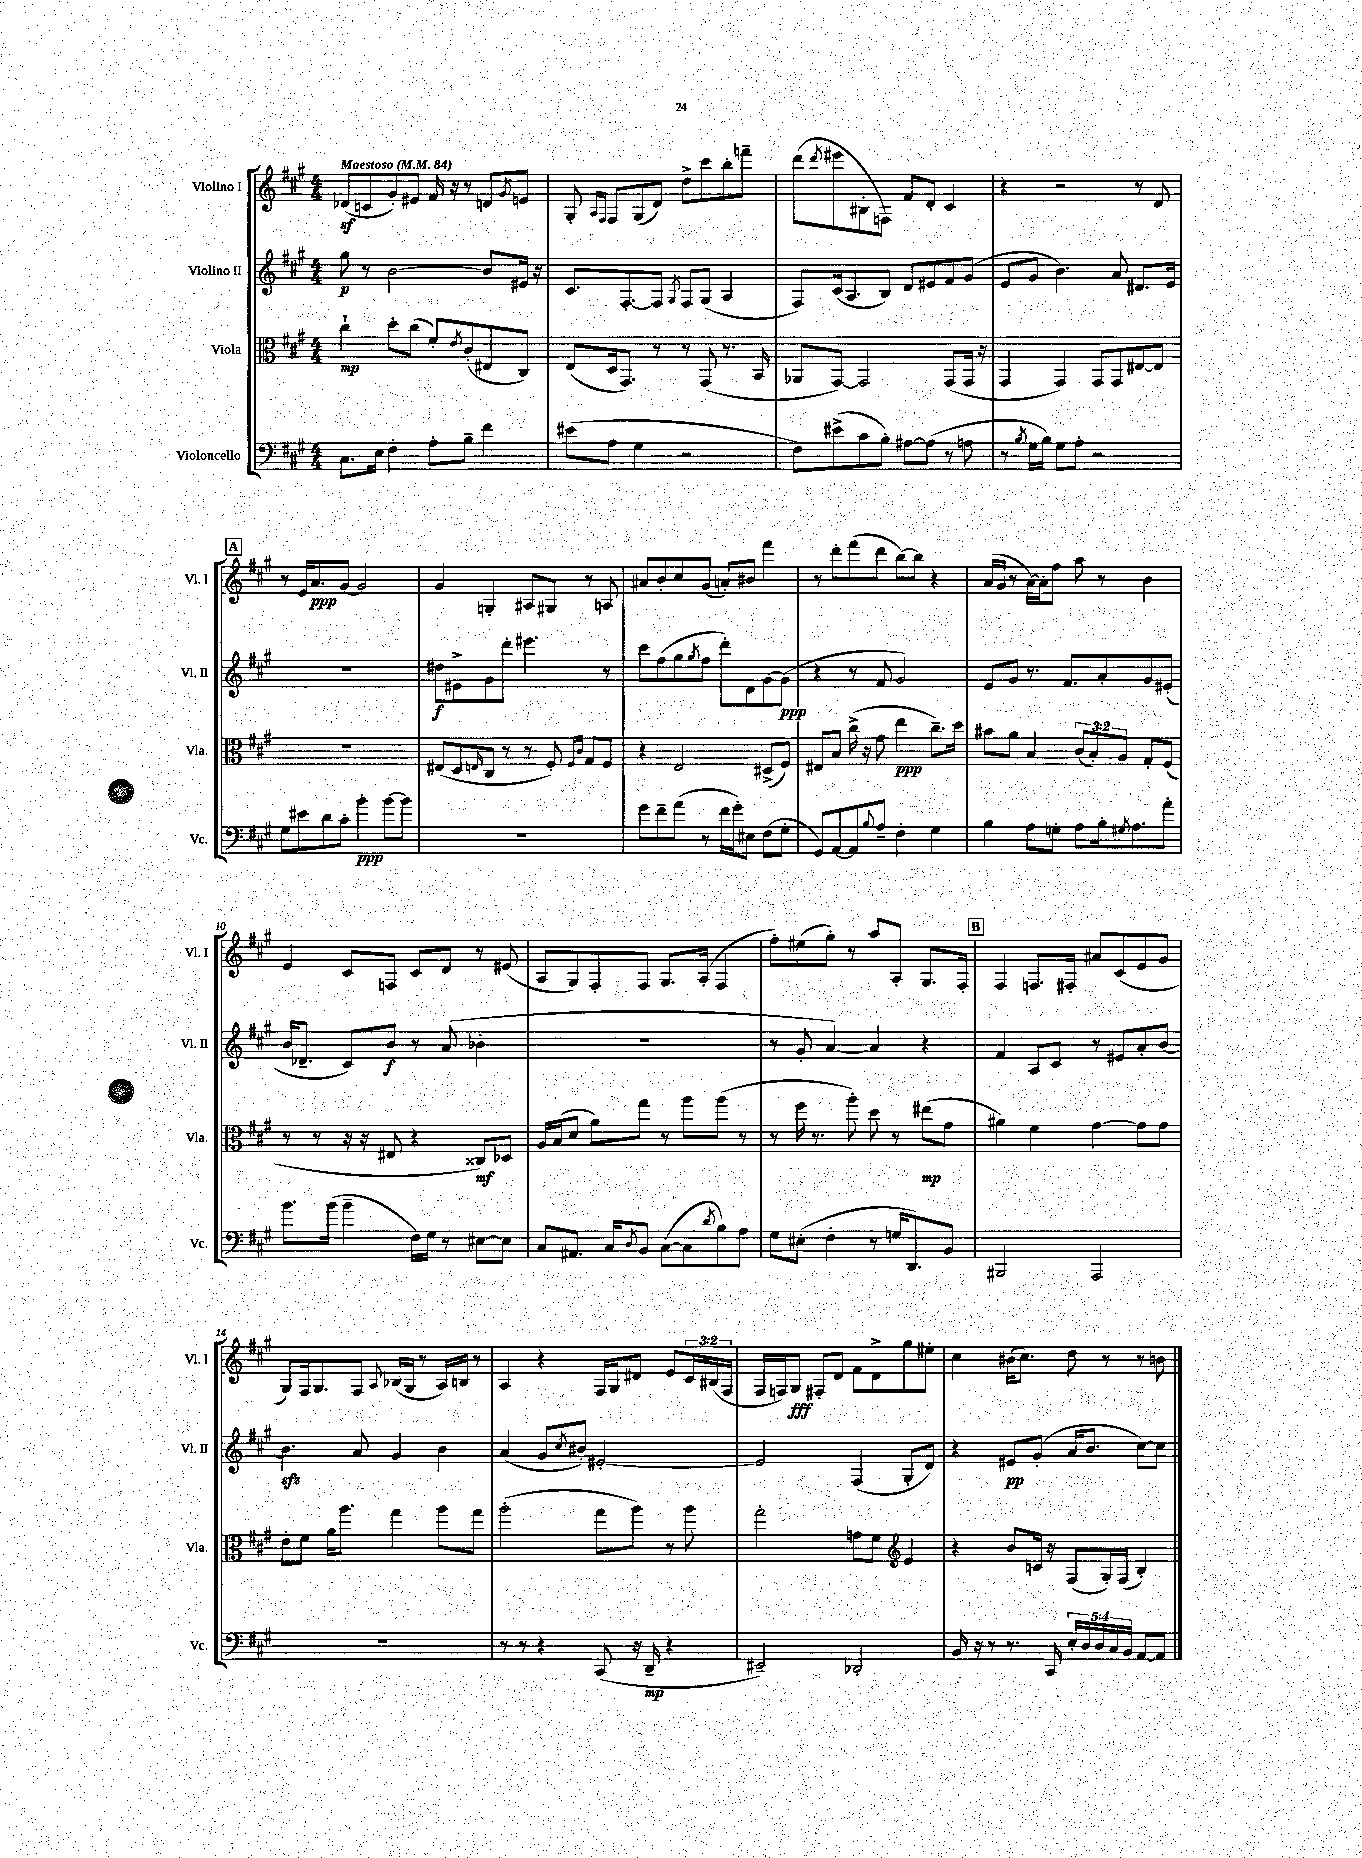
<<
\new StaffGroup <<
\new Staff = "s0" \with { instrumentName = "Violino I" shortInstrumentName = "Vl. I" } {
    \clef treble \key a \major \numericTimeSignature \time 4/4 \override Staff.TupletNumber.text = #tuplet-number::calc-fraction-text \tempo "Maestoso" 4 = 84
    des'8\sf( c'8 gis'8-.) eis'8 fis'16 r16 r8 d'8 \acciaccatura { gis'8 } e'8 |
    gis8-. \grace { a16 fis16 } fis8 gis8( d'8) d''8-> cis'''8 b''8-. f'''8-- |
    d'''8( \acciaccatura { d'''8 } eis'''8 bis8-. f8) fis'8 d'8-. cis'4 |
    r4 r2 r8 d'8 |
    \mark \markup { \box "A" } r8 e'16 a'8.\ppp gis'8~ gis'2 |
    gis'4 g4-. ais8 gis8 r8 a8 |
    ais'8 b'8-. cis''8 gis'8( a'8-.) bis'8 fis'''4 |
    r8 d'''8-. fis'''8( d'''8 b''8~) b''8 r4 |
    a'16( gis'16 r8 a'16~) a'16-. fis''8 a''8 r8 b'4 |
    e'4 cis'8 f8 cis'8 d'8 r8 eis'8( |
    a8 gis8) fis8-. fis8 gis8. a16-.( fis4 |
    fis''8-.) eis''8( gis''8-.) r8 a''8 a8-. gis8. fis16-. |
    \mark \markup { \box "B" } fis4 f8. fis16-. ais'8 cis'8( e'8 gis'8 |
    gis8) fis16 gis8. fis8 \appoggiatura { a8 } bes16( gis16 r8 a16) b16 r8 |
    a4 r4 fis16 gis16 dis'8 e'8 \tuplet 3/2 { cis'16 bis16( fis16 } |
    fis16 f16) gis8\fff fis8-. d'8 fis'8 d'8-> gis''8 eis''8-. |
    cis''4 bis'16( cis''8.) d''8 r8 r8 b'8 \bar "|." |
}
\new Staff = "s1" \with { instrumentName = "Violino II" shortInstrumentName = "Vl. II" } {
    \clef treble \key a \major \numericTimeSignature \time 4/4
    gis''8\p r8 b'2~ b'8 eis'16 r16 |
    cis'8. fis8.~-. fis8 \acciaccatura { gis8 } fis8 gis8( a4 |
    fis8) cis'16( a8. b8) d'8 eis'8 fis'8 gis'8( |
    e'8 gis'8 b'4.) a'8 dis'8. e'16 |
    \mark \markup { \box "A" } R1 |
    dis''8\f eis'8-> gis'8 d'''8-. eis'''4. r8 |
    cis'''8 fis''8( gis''8 \acciaccatura { gis''8 } fis''8 d'''8-.) d'8 gis'8~ gis'8\ppp( |
    r4 r8 fis'8 gis'2) |
    e'8 gis'8 r8. fis'8. a'8-. gis'8 eis'8-.( |
    b'16 des'8.-- cis'8) b'8\f r8 a'8( bes'4-. |
    R1 |
    r8 gis'8-. a'4~) a'4 r4 |
    \mark \markup { \box "B" } fis'4 a8 cis'8 r8 eis'8 a'8-. b'8~ |
    b'4.\sfz a'8 gis'4 b'4 |
    a'4( gis'8 \acciaccatura { cis''8 } bis'8-.) eis'2~-. |
    eis'2 fis4( gis8-. d'8) |
    r4 eis'8\pp gis'8-.( a'16 b'8. cis''8~) cis''8 \bar "|." |
}
\new Staff = "s2" \with { instrumentName = "Viola" shortInstrumentName = "Vla." } {
    \clef alto \key a \major \numericTimeSignature \time 4/4 \override Staff.TupletNumber.text = #tuplet-number::calc-fraction-text
    cis''4-!\mp d''8-. cis''8( fis'8-.) \acciaccatura { e'8 } cis'8-.( eis8 cis8) |
    e8( d16 gis,8.) r8 r8 gis,8( r8. b,16 |
    aes,8 gis,8~) gis,2 gis,8( gis,16 r16 |
    gis,4 gis,4) gis,8 gis,8 eis8~ eis8 |
    \mark \markup { \box "A" } R1 |
    eis8( d8 \grace { e16 } cis8 r8 r8 fis8-.) \grace { fis16 cis'16 } gis8 fis8 |
    r4 e2 dis8->( fis8) |
    eis8 b8 cis''16->( r16 gis'8 e''4\ppp cis''8.--) d''16 |
    bis'8 a'8 b4 \tuplet 3/2 { cis'8( b8-.) a8 } gis8-. fis8( |
    r8 r8 r16 r16 eis8 r4 cisis8\mf) des8 |
    a16 b16( d'8 a'8) gis''8 r8 a''8 a''8( r8 |
    r8 fis''16 r8. a''8-.) d''8 r8 eis''8\mp( gis'8 |
    \mark \markup { \box "B" } ais'4) fis'4 gis'4~ gis'8 gis'8 |
    e'8-. fis'8 a'16 a''8. gis''4 a''8 gis''8 |
    a''2-.( gis''8 a''8) r8 a''8 |
    gis''2-. g'8 fis'8 \clef treble e'4 |
    r4 b'8 c'16 r16 fis8( gis16-.) fis16( b4-.) \bar "|." |
}
\new Staff = "s3" \with { instrumentName = "Violoncello" shortInstrumentName = "Vc." } {
    \clef bass \key a \major \numericTimeSignature \time 4/4 \override Staff.TupletNumber.text = #tuplet-number::calc-fraction-text
    cis8. e16 fis4-. a8-. b8-- fis'4 |
    eis'8( a8 gis4 r2 |
    fis8) eis'8->( cis'8 b8-.) ais8~ ais8( r8 a8 |
    r8 \acciaccatura { b8 } gis16 b16) gis8 a8-. r2 |
    \mark \markup { \box "A" } gis8 eis'8 d'8 cis'8-. b'4-.\ppp b'8~ b'8 |
    R1 |
    gis'8 fis'8-- a'8( r8 fis'16 gis'16-.) eis8 fis8( gis8-. |
    gis,8) a,8~ a,8 \appoggiatura { b8 } a8-- fis4-. gis4 |
    b4 a8 g8-. a8 b16-. \acciaccatura { gis8 } a8. a'8-. |
    b'8. b'16( b'4-- fis16) gis16 r8 eis8~ eis8 |
    cis8 ais,8. cis16 \acciaccatura { d8 } b,8 cis8~( cis8 \acciaccatura { d'8 } b8) a8 |
    gis8 eis8-.( fis4-. r8 g16 d,8.) b,8 |
    \mark \markup { \box "B" } bis,,2 a,,2 |
    R1 |
    r8 r8 r4 cis,8( r16 d,16--\mp r4 |
    eis,2--) des,2-. |
    b,16 r16 r8 r8. cis,16 \tuplet 5/4 { e16-. d16 d16 cis16 b,16 } a,8~ a,8 \bar "|." |
}
>>
>>
